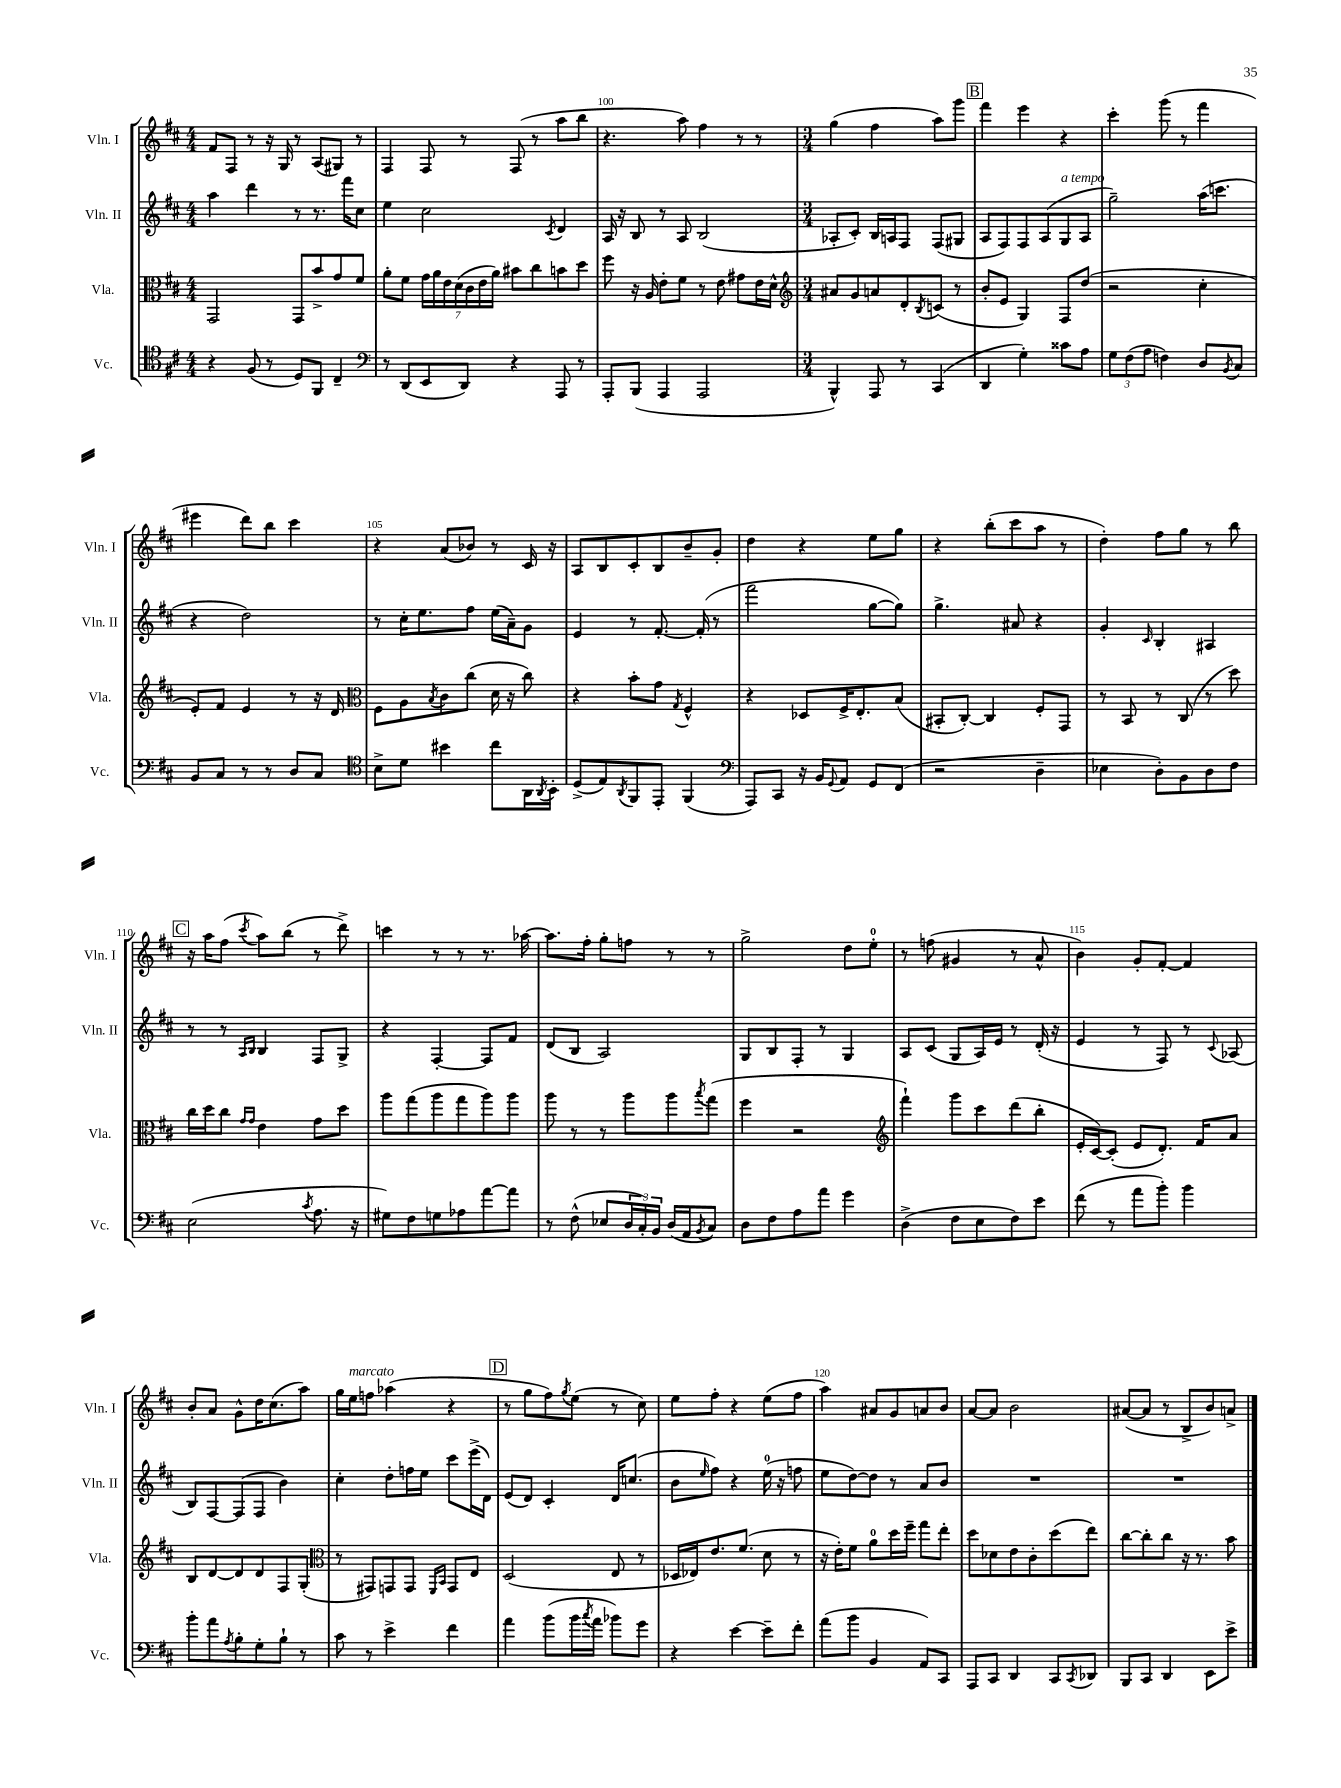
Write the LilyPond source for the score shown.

<<
\new StaffGroup <<
\new Staff = "s0" \with { instrumentName = "Vln. I" shortInstrumentName = "Vln. I" } {
    \clef treble \key d \major \numericTimeSignature \time 4/4
    fis'8 fis8 r8 r16 g16 r8 a8( gis8) r8 |
    fis4 fis8 r8 fis8( r8 a''8 b''8 |
    r4. a''8) fis''4 r8 r8 |
    \numericTimeSignature \time 3/4 g''4( fis''4 a''8) g'''8 |
    \mark \markup { \box "B" } fis'''4 e'''4 r4 |
    cis'''4-. g'''8( r8 fis'''4 |
    eis'''4 d'''8) b''8 cis'''4 |
    r4 a'8( bes'8) r8 cis'16 r16 |
    a8 b8 cis'8-. b8 b'8-- g'8-. |
    d''4 r4 e''8 g''8 |
    r4 b''8-.( cis'''8 a''8 r8 |
    d''4-.) fis''8 g''8 r8 b''8 |
    \mark \markup { \box "C" } r16 a''16 fis''8( \acciaccatura { cis'''8 } a''8) b''8( r8 d'''8->) |
    c'''4 r8 r8 r8. aes''16~ |
    aes''8. fis''16-. g''8-. f''8 r8 r8 |
    g''2-> d''8 e''8-0-. |
    r8 f''8( gis'4 r8 a'8-^ |
    b'4) g'8-. fis'8~-. fis'4 |
    b'8-. a'8 g'8-^ d''16 cis''8.( a''8) |
    g''16 e''16^\markup { \italic "marcato" } f''8 aes''4( r4 |
    \mark \markup { \box "D" } r8 g''8 fis''8) \acciaccatura { g''8 } e''8( r8 cis''8) |
    e''8 fis''8-. r4 e''8( fis''8 |
    a''4) ais'8 g'8 a'8 b'8 |
    a'8~ a'8 b'2 |
    ais'8~( ais'8 r8 b8-> b'8) a'8-> \bar "|." |
}
\new Staff = "s1" \with { instrumentName = "Vln. II" shortInstrumentName = "Vln. II" } {
    \clef treble \key d \major \numericTimeSignature \time 4/4
    a''4 d'''4 r8 r8. fis'''16 cis''8 |
    e''4 cis''2 \acciaccatura { cis'8 } d'4 |
    a16 r16 b8 r8 a8 b2( |
    \numericTimeSignature \time 3/4 aes8-. cis'8-.) b16 a16 fis8 fis8( gis8 |
    \mark \markup { \box "B" } a8 fis8) fis8 a8( g8^\markup { \italic "a tempo" } a8 |
    g''2--) a''16( c'''8. |
    r4 d''2) |
    r8 cis''16-. e''8. fis''8 e''16( a'16--) g'8 |
    e'4 r8 fis'8.~-. fis'16-.( r8 |
    fis'''2 g''8~ g''8) |
    g''4.-> ais'8 r4 |
    g'4-. \grace { cis'16 } b4-. ais4 |
    \mark \markup { \box "C" } r8 r8 \grace { a16 b16 } b4 fis8 g8-> |
    r4 fis4~-. fis8 fis'8 |
    d'8( b8 a2) |
    g8 b8 fis8-. r8 g4 |
    a8 cis'8( g8 a16) e'16 r8 d'16-.( r16 |
    e'4 r8 fis8) r8 \appoggiatura { cis'8 } aes8( |
    b8) fis8~ fis8( fis8 b'4) |
    cis''4-. d''8-. f''16 e''16 cis'''8 e'''16->( d'16) |
    \mark \markup { \box "D" } e'8( d'8) cis'4-. d'16 c''8.( |
    b'8 \grace { e''16 } fis''8) r4 e''16-0( r16 f''8 |
    e''8 d''8~) d''8 r8 a'8 b'8 |
    R2. |
    R2. \bar "|." |
}
\new Staff = "s2" \with { instrumentName = "Vla." shortInstrumentName = "Vla." } {
    \clef alto \key d \major \numericTimeSignature \time 4/4
    g,2 g,8 b'8-> g'8 fis'8 |
    a'8-. fis'8 \tuplet 7/4 { g'16 a'16 e'16 d'16( cis'16 e'16 a'16) } bis'8 cis''8 b'8 d''8 |
    fis''8 r16 a16 e'8-. fis'8 r8 e'8 gis'8 e'16 d'16-^ |
    \numericTimeSignature \time 3/4 \clef treble ais'8 g'8 a'8 d'8-. \acciaccatura { b8 } c'8( r8 |
    \mark \markup { \box "B" } b'8-. e'8 g4) fis8 d''8( |
    r2 cis''4-. |
    e'8-.) fis'8 e'4 r8 r16 d'16 |
    \clef alto fis8 a8 \acciaccatura { b8 } cis'8 cis''8( d'16 r16 cis''8) |
    r4 b'8-. g'8 \acciaccatura { g8 } fis4-^ |
    r4 des8 fis16-> e8.-. b8( |
    bis,8-. cis8~-.) cis4 fis8-. g,8 |
    r8 b,8 r8 cis8( r8 d''8) |
    \mark \markup { \box "C" } cis''16 d''16 cis''8 \grace { g'16 g'16 } e'4 g'8 d''8 |
    a''8 g''8( a''8 g''8 a''8) a''8 |
    a''8 r8 r8 a''8 a''8 \acciaccatura { b''8 } g''8( |
    fis''4 r2 |
    \clef treble fis'''4-!) g'''8 cis'''8 d'''8( b''8-. |
    e'16-. cis'16~) cis'8-.( e'8 d'8.-.) fis'16 a'8 |
    b8 d'8~ d'8 d'8 fis8 g8-.( |
    \clef alto r8 gis,8) g,8 g,8 \grace { fis,16 b,16 } g,8 e8 |
    \mark \markup { \box "D" } d2( e8 r8 |
    des16 ees16) e'8. fis'8.( d'8 r8 |
    r16 e'16-.) fis'8 a'8-0 d''16 fis''16-- g''8 e''8-. |
    d''8 des'8 e'8 cis'8-. d''8( e''8) |
    cis''8~ cis''8-. cis''8 r16 r8. b'8 \bar "|." |
}
\new Staff = "s3" \with { instrumentName = "Vc." shortInstrumentName = "Vc." } {
    \clef tenor \key d \major \numericTimeSignature \time 4/4
    r4 fis8( r8 d8) fis,8 cis4-- |
    \clef bass r8 d,8( e,8 d,8) r4 a,,8 r8 |
    a,,8-. b,,8( a,,4 a,,2 |
    \numericTimeSignature \time 3/4 b,,4-^) a,,8 r8 cis,4( |
    \mark \markup { \box "B" } d,4 g4-.) cisis'8 a8 |
    \tuplet 3/2 { g8 fis8( a8 } f4) d8 \acciaccatura { b,8 } cis8 |
    b,8 cis8 r8 r8 d8 cis8 |
    \clef tenor b8-> d'8 bis'4 cis''8 a,16 \acciaccatura { a,8 } b,16-. |
    d8->( e8) \acciaccatura { a,8 } fis,8 e,8-. fis,4( |
    \clef bass a,,8) cis,8 r16 b,16 \appoggiatura { g,8 } a,8 g,8 fis,8( |
    r2 d4-- |
    ees4 d8-.) b,8 d8 fis8 |
    \mark \markup { \box "C" } e2( \acciaccatura { cis'8 } a8. r16 |
    gis8) fis8 g8 aes8 a'8~ a'8 |
    r8 fis8-^( ees8 \tuplet 3/2 { d16 cis16-.) b,16 } d16( a,16 \acciaccatura { b,8 } cis8) |
    d8 fis8 a8 a'8 g'4 |
    d4->( fis8 e8 fis8) e'8 |
    fis'8( r8 a'8 b'8-.) b'4 |
    b'8-. a'8 \acciaccatura { a8 } b8-. g8-. b8-! r8 |
    cis'8 r8 e'4-> fis'4 |
    \mark \markup { \box "D" } a'4 b'8( b'16 \acciaccatura { cis''8 } a'16 bes'8) g'8 |
    r4 e'4~ e'8-- fis'8-. |
    a'8( b'8 b,4 a,8) cis,8 |
    a,,8 cis,8 d,4 cis,8 \acciaccatura { cis,8 } des,8 |
    b,,8 cis,8 d,4 e,8 e'8-> \bar "|." |
}
>>
>>
\layout { \context { \Score currentBarNumber = #98 \override BarNumber.break-visibility = ##(#f #t #t) barNumberVisibility = #(every-nth-bar-number-visible 5) } }
